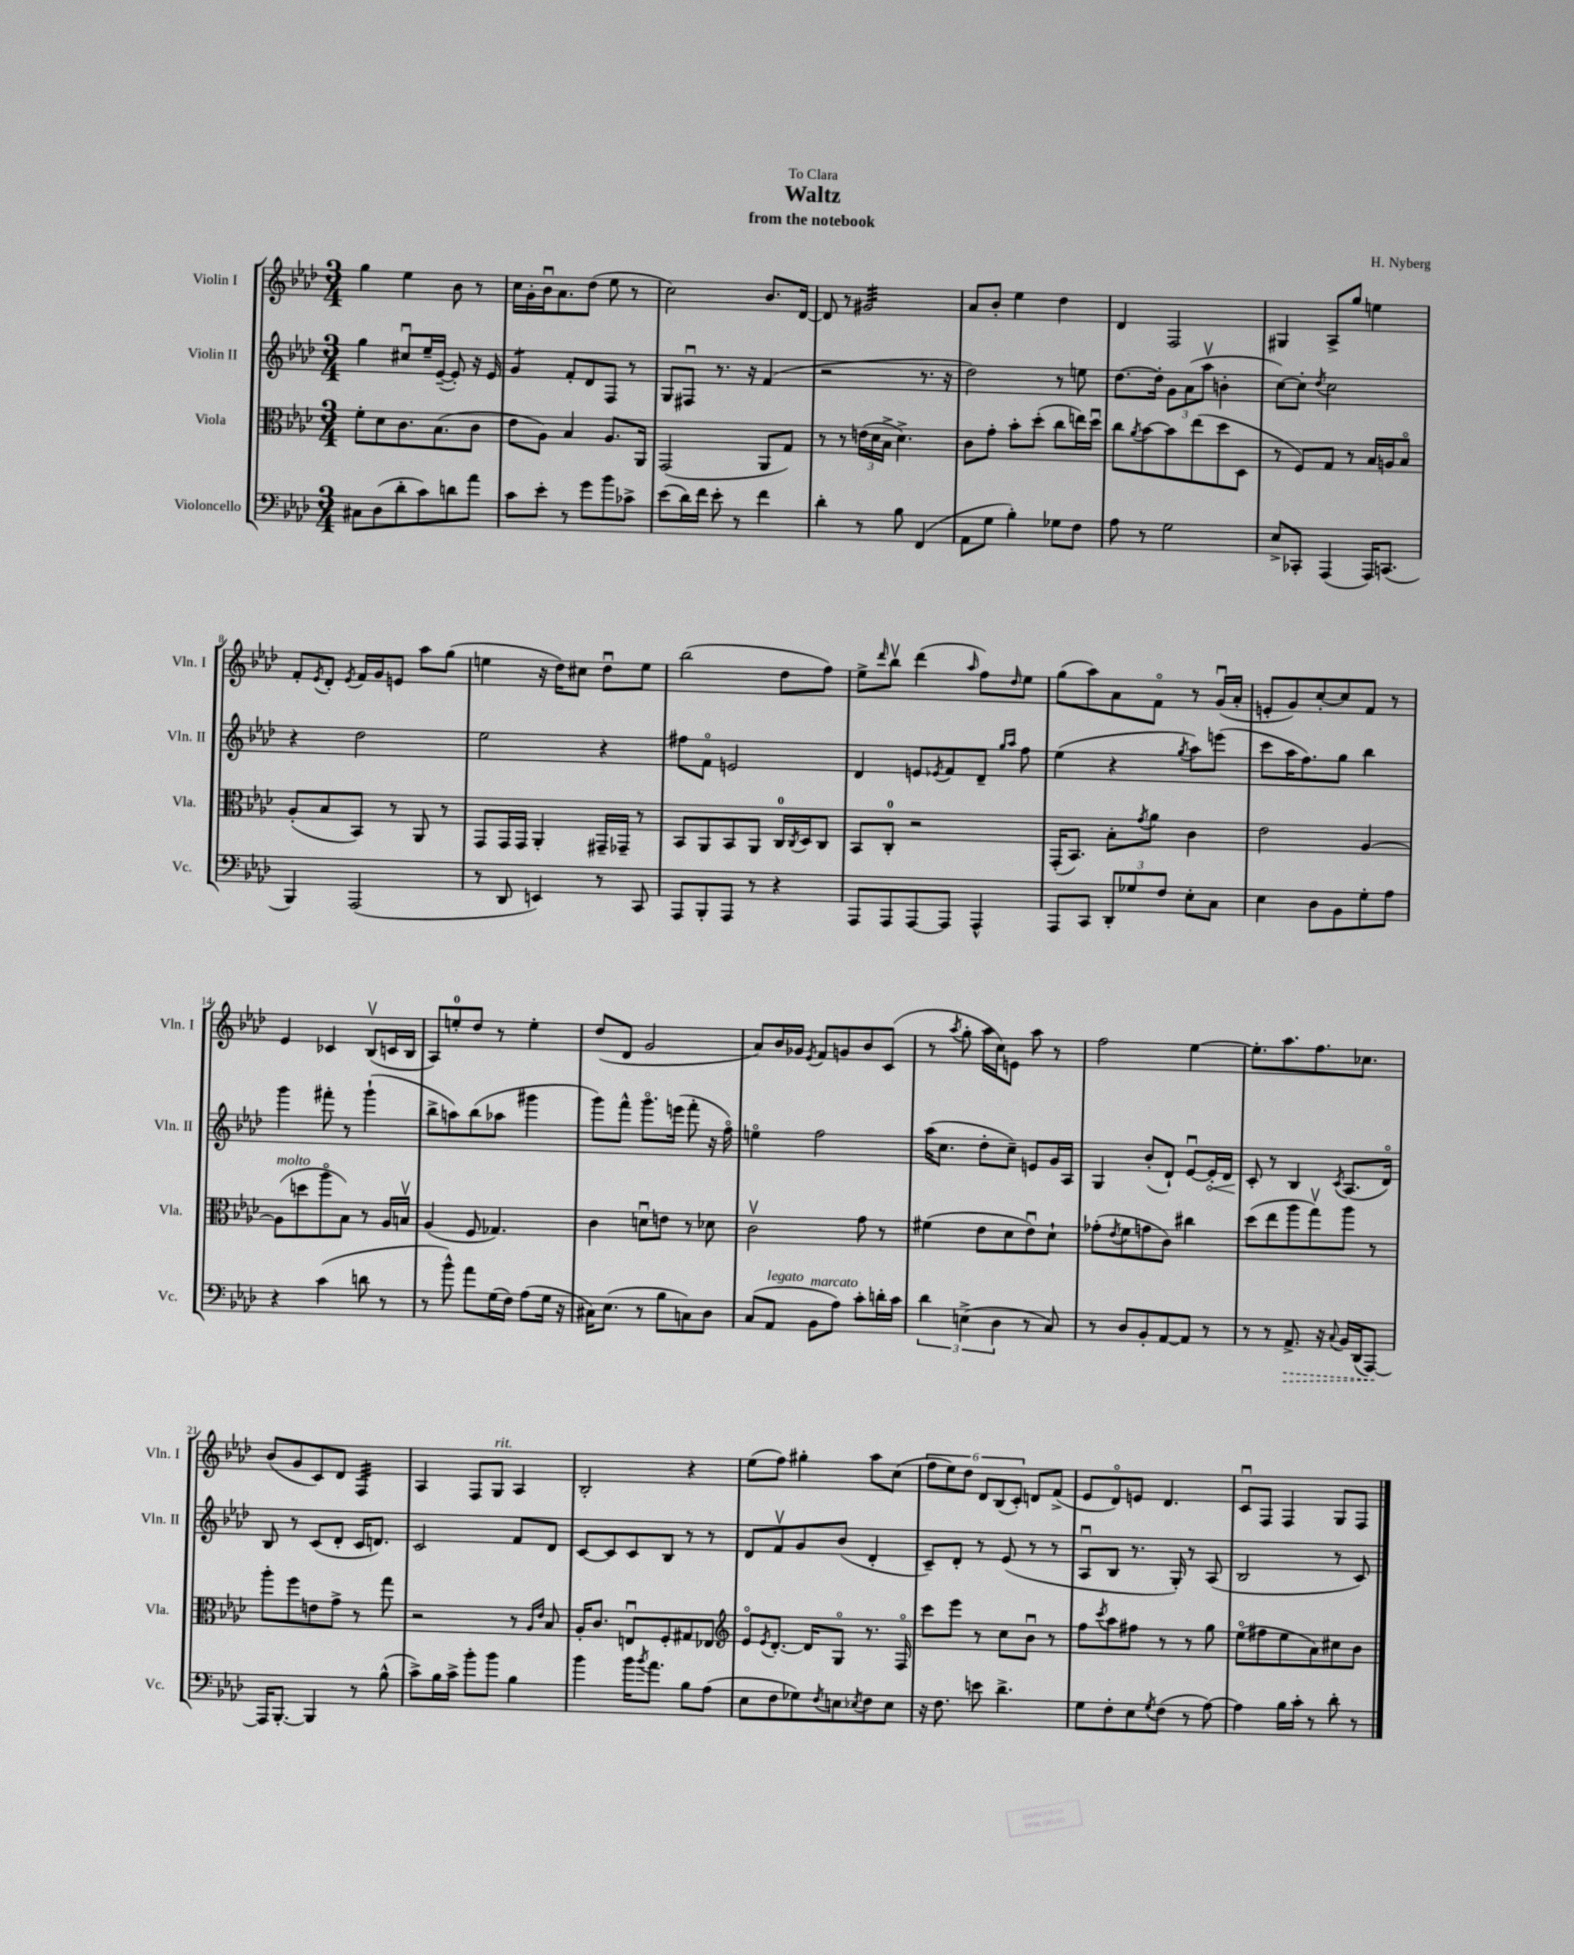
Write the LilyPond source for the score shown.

\header { title = "Waltz" composer = "H. Nyberg" subtitle = "from the notebook" dedication = "To Clara" }
<<
\new StaffGroup <<
\new Staff = "s0" \with { instrumentName = "Violin I" shortInstrumentName = "Vln. I" } {
    \clef treble \key aes \major \numericTimeSignature \time 3/4
    g''4 ees''4 bes'8 r8 |
    c''16 g'16-. bes'16\downbow aes'8. des''8( ees''8 r8 |
    c''2) bes'8. des'16~ |
    des'8 r8 gis'2:32 |
    aes'8 bes'8-. ees''4 des''4 |
    des'4 f2 |
    gis4 aes8-> g''8 e''4 |
    f'8-. \acciaccatura { ees'8 } des'8-. \acciaccatura { ees'8 } f'16 g'16 e'8 aes''8 g''8( |
    e''4 r16 des''16) cis''8 des''8\downbow e''8 |
    bes''2( des''8 f''8) |
    ees''8-> \grace { des'''16 } bes''8\upbow des'''4( \grace { aes''16 } f''8) \grace { des''16 } ees''8 |
    g''8( aes''8) aes'8 f'8\flageolet r8 g'16\downbow( aes'16-. |
    e'8-. g'8) c''8~-. c''8 f'8 r8 |
    ees'4 ces'4 bes8\upbow( c'16 bes16 |
    aes8) e''8-0-. des''8 r8 e''4-. |
    des''8( des'8 g'2 |
    aes'8) bes'16 ges'16 \acciaccatura { ees'8 } f'8 g'8 bes'8 c'8( |
    r8 \acciaccatura { aes''8 } g''8-. aes''16 c''16) e'8 aes''8 r8 |
    f''2 ees''4~ |
    ees''8.-. aes''8. f''8. ces''8. |
    bes'8( g'8 c'8) des'8 f4:32 |
    aes4 f8 g8^\markup { \italic "rit." } aes4 |
    bes2-. r4 |
    ees''8( f''8) gis''4-. aes''8 c''8( |
    \tuplet 6/4 { f''8 ees''8) des''8 des'8 bes8( c'8-.) } d'8 f'8->( |
    ees'8 des'8\flageolet) e'8 des'4. |
    c'8\downbow f8 f4 g8 f8 \bar "|." |
}
\new Staff = "s1" \with { instrumentName = "Violin II" shortInstrumentName = "Vln. II" } {
    \clef treble \key aes \major \numericTimeSignature \time 3/4
    g''4 cis''8\downbow ees''16-- ees'16~--( ees'8-.) r16 ees'16 |
    g'4:8 f'8-. des'8 f8 r8 |
    g8 fis8\downbow r8. r16 f'4( |
    r2 r8. r16 |
    des''2) r8 e''8 |
    des''8.~ des''16-. \tuplet 3/2 { g'8 aes'8( aes''8\upbow } b'4-. |
    c''8~) c''8-. \acciaccatura { des''8 } c''2 |
    r4 des''2 |
    ees''2 r4 |
    fis''8 f'8\flageolet e'2 |
    des'4 e'8 \acciaccatura { ees'8 } f'8 des'8-- \grace { g''16 aes''16 } f''8 |
    ees''4( r4 \acciaccatura { g''8 } aes''8) e'''8( |
    c'''8 aes''16 f''8.) g''8 bes''4 |
    g'''4 fis'''8-. r8 g'''4-!( |
    bes''8-> a''8) bes''8( aes''8 gis'''4 |
    g'''8) f'''8-^ g'''8.\flageolet e'''16( f'''8-. r16 f''16\flageolet) |
    e''4\flageolet f''2 |
    aes''16( c''8. des''8-. c''8--) e'8 g'16 aes16 |
    g4 bes'8-.( des'8-!) ees'8~\downbow \once \override Hairpin.circled-tip = ##t ees'16-.\< des'16 |
    c'8-.\! r8 bes4 \acciaccatura { c'8 } aes8.( des'16\flageolet) |
    bes8 r8 c'8( des'8-. c'16 d'8.) |
    c'2 f'8 des'8 |
    c'8~ c'8 c'8 bes8 r8 r8 |
    des'8 f'8\upbow g'8 bes'8( des'4-. |
    c'8--) des'8-. r8 ees'8( r8 r8 |
    aes8\downbow bes8 r8. g16-.) r8 aes8( |
    bes2 r8 c'8) \bar "|." |
}
\new Staff = "s2" \with { instrumentName = "Viola" shortInstrumentName = "Vla." } {
    \clef alto \key aes \major \numericTimeSignature \time 3/4
    f'8-. des'8 c'8. bes8.( c'8 |
    ees'8 aes8) bes4 aes8. aes,16 |
    g,2( aes,8 g8) |
    r8 r8 \tuplet 3/2 { e'16( des'16 bes16-> } des'4.->) |
    c'8 g'8-. bes'8-. des''8-.( c''8 e''16) des''16\downbow |
    c''8 \acciaccatura { aes'8 } bes'8~ bes'8 ees''8( des''8 des8 |
    r8 f8) g8 r8 bes16 a16 bes8\flageolet |
    aes8-.( bes8 bes,8) r8 aes,8 r8 |
    g,8 g,16 g,16 aes,4-. gis,16-- ges,16-- r8 |
    bes,8 aes,8 bes,8 aes,8 c16-0 \acciaccatura { c8 } des16 c8 |
    bes,8 c8-0-. r2 |
    g,16-.( bes,8.) bes8-. \acciaccatura { g'8 } aes'8 c'4 |
    ees'2 aes4~ |
    aes8^\markup { \italic "molto" }( d''8 aes''8\flageolet bes8) r8 aes16 b16\upbow |
    aes4( f8 ges4.) |
    c'4 d'8\downbow e'8 r8 des'8 |
    c'2\upbow g'8 r8 |
    fis'4( ees'8 des'8 ees'8\downbow) des'8-! |
    ges'8-.( \acciaccatura { ees'8 } f'8 g'8 c'8) cis''4 |
    des''8( ees''8 aes''8 g''8\upbow) aes''8 r8 |
    aes''8-. f''8 e'8 g'8-> r8 g''8 |
    r2 r8 \grace { aes16 ees'16 } bes8 |
    aes16-. c'8. e8\downbow f8-. gis8 ees8 |
    \clef treble ees'8\flageolet \acciaccatura { ees'8 } des'8.~-. des'16 g8\flageolet r8. f16\flageolet |
    c'''8 ees'''8 r8 c''8 bes'8\downbow r8 |
    f''8 \acciaccatura { c'''8 } aes''8 fis''8 r8 r8 g''8 |
    ees''8\flageolet( fis''8 ees''8 aes'8) cis''8 bes'8 \bar "|." |
}
\new Staff = "s3" \with { instrumentName = "Violoncello" shortInstrumentName = "Vc." } {
    \clef bass \key aes \major \numericTimeSignature \time 3/4
    cis8 des8( des'8-. c'8) d'8 aes'8 |
    c'8 ees'8-. r8 g'8 bes'8 ces'8-> |
    ees'8( des'16) f'16 ees'8-. r8 f'4 |
    des'4-. r8 bes8 f,4( |
    aes,8 g8 bes4-.) ges8 f8 |
    aes8 r8 g2 |
    ees8-> ces,8-. aes,,4( aes,,16) c,8.( |
    bes,,4) aes,,2( |
    r8 des,8 e,4) r8 c,8 |
    aes,,8 bes,,8-. aes,,8 r8 r4 |
    aes,,8 aes,,8 aes,,8~ aes,,8 aes,,4-^ |
    aes,,8 c,8 \tuplet 3/2 { des,8-. ges8 f8 } ees8-. c8 |
    ees4 des8 bes,8 g8-. aes8 |
    r4 c'4( d'8 r8 |
    r8 bes'8-^) aes'8 g16( f16) aes8( g16 r16 |
    cis16) ees8.( r8 bes8 c8) des8 |
    c8( aes,8^\markup { \italic "legato" } bes,8^\markup { \italic "marcato" } aes8) c'8-. d'16-. c'16 |
    \tuplet 3/2 { des'4 e4->( des4 } r8 c8) |
    r8 des8 bes,8-. aes,8~ aes,8 r8 |
    r8 r8 \once \override Hairpin.style = #'dashed-line aes,8.->\> r16 \appoggiatura { c8 } bes,16 des,16( aes,,8~\!) |
    aes,,16 bes,,8.~-. bes,,4 r8 bes8-^( |
    c'8->) bes16 c'16-> bes'8-. bes'8 bes4 |
    bes'4 bes'16 \acciaccatura { bes'8 } aes'8. bes8 aes8( |
    ees8 f8 ges8) \acciaccatura { f8 } e8 \acciaccatura { ees8 } f8 ees8 |
    r16 f8. e'8 des'4.-> |
    g8 f8-. ees8 \acciaccatura { g8 } f8( r8 aes8~) |
    aes4 bes16 c'16-. r8 des'8-. r8 \bar "|." |
}
>>
>>
